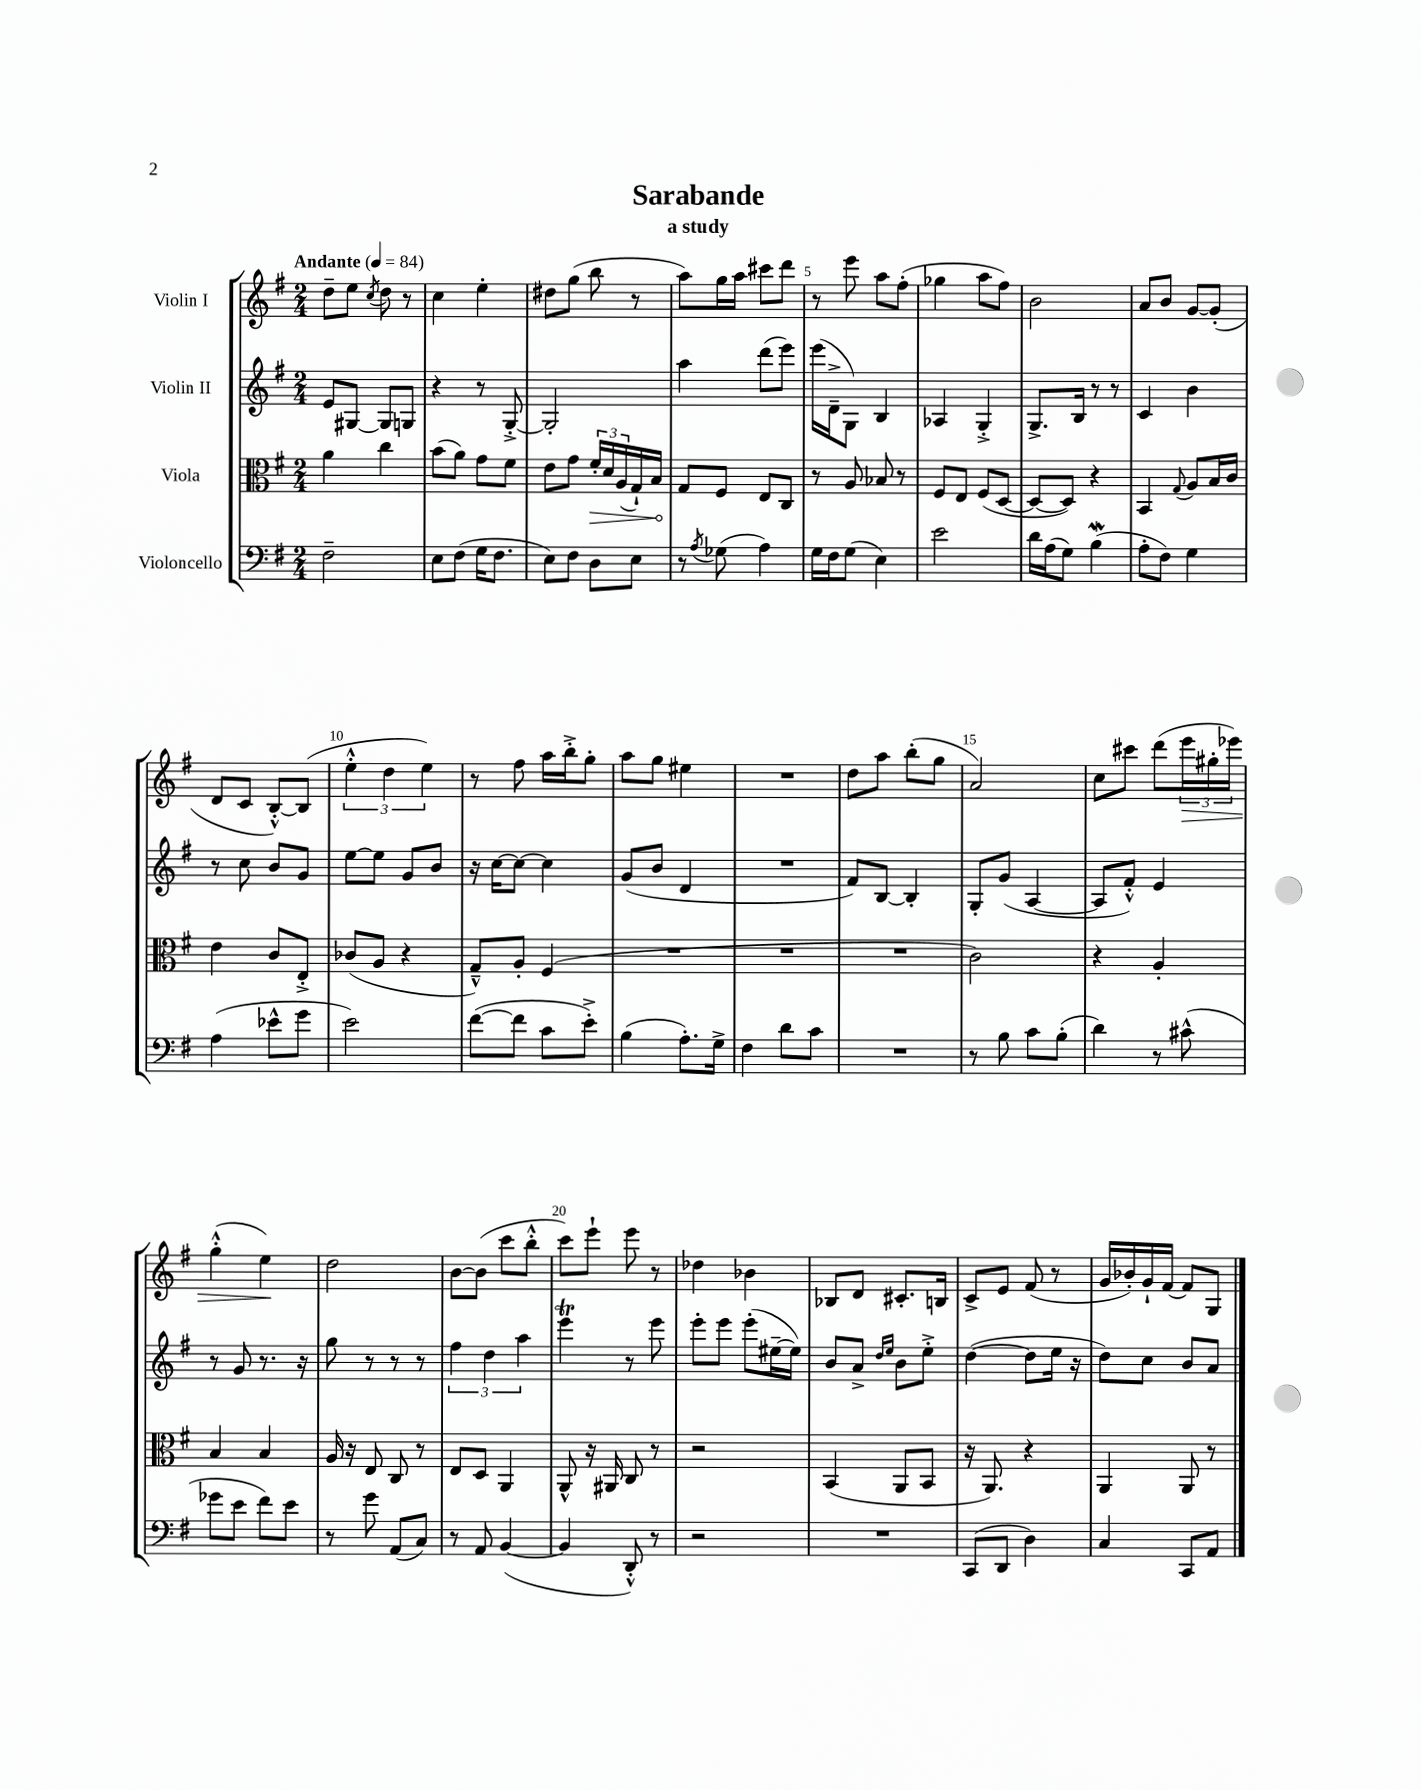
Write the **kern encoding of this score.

**kern	**kern	**kern	**kern
*staff4	*staff3	*staff2	*staff1
*clefF4	*clefC3	*clefG2	*clefG2
*k[f#]	*k[f#]	*k[f#]	*k[f#]
*M2/4	*M2/4	*M2/4	*M2/4
*MM84	*MM84	*MM84	*MM84
2F#~\	4a\	8e/L	8dd~\L
.	.	[8G#/J	8ee\J
.	.	.	8qcc/
.	4cc\	8G#/]L	8dd\
.	.	8G/J	8r
=	=	=	=
8E\L	(8b\L	4r	4cc\
(8F#\J	8a\J)	.	.
16G\LK	8g\L	8r	4ee'\
8.F#\J	.	.	.
.	8f#\J	[8G'^/	.
=	=	=	=
8E\L)	8e\L	2G'/]	8dd#\L
8F#\J	8g\J	.	(8gg\J
8D\L	24f#'/LL	.	8bb\
.	24d/	.	.
.	(24A/	.	.
8E\J	16G`/)	.	8r
.	16B/JJ	.	.
=	=	=	=
8r	8G/L	4aa\	8aa\L)
8qA/	.	.	.
(8G-\	8F#/J	.	16gg\L
.	.	.	16aa\JJ
4A\)	8E/L	(8ddd\L	8ccc#\L
.	8C/J	8eee\J)	8ddd\J
=	=	=	=
16G\LL	8r	(16eee\LL	8r
16F#\J	.	16d~^\J	.
(8G\J	8A/	8G\J)	8eee\
4E\)	8B-/	4B/	8aa\L
.	8r	.	(8ff#'\J
=	=	=	=
2e\	8F#/L	4A-/	4gg-\
.	8E/J	.	.
.	(8F#/L	4G'^/	8aa\L
.	[8D/J	.	8ff#\J)
=	=	=	=
16d\LL	8D/_L	8.G^/L	2b\
(16A\J	.	.	.
8G\J)	8D/]J)	.	.
.	.	16B/Jk	.
(4B\	4r	8r	.
.	.	8r	.
=	=	=	=
8A'\L	4BB/	4c/	8a/L
8F#\J)	.	.	8b/J
.	8qqG/	.	.
4G\	8A/L	4b\	[8g/L
.	16B/L	.	(8g'/]J
.	16c/JJ	.	.
=	=	=	=
(4A\	4e\	8r	8d/L
.	.	8cc\	8c/J
8e-^^\L	8c/L	8b/L	[8B'^^/L)
8g\J	8E'^/J	8g/J	(8B/]J
=	=	=	=
2e\)	(8c-/L	[8ee\L	6ee'^^\
.	8A/J	8ee\]J	.
.	.	.	6dd\
.	4r	8g/L	.
.	.	.	6ee\)
.	.	8b/J	.
=	=	=	=
([8f#\L	8G~^^/L)	16r	8r
.	.	[16cc\LK	.
8f#\]J	8A'/J	8cc\_J	8ff#\
8c\L	(4F#/	4cc\]	16aa\LL
.	.	.	16bb'^\J
8e'^\J)	.	.	8gg'\J
=	=	=	=
(4B\	2r	(8g/L	8aa\L
.	.	8b/J	8gg\J
8.A'\L)	.	4d/	4ee#\
16G^\Jk	.	.	.
=	=	=	=
4F#\	2r	2r	2r
8d\L	.	.	.
8c\J	.	.	.
=	=	=	=
2r	2r	8f#/L)	8dd\L
.	.	[8B/J	8aa\J
.	.	4B'/]	(8bb'\L
.	.	.	8gg\J
=	=	=	=
8r	2c\)	8G'/L	2a/)
8B\	.	(8g/J	.
8c\L	.	[4A/	.
(8B'\J	.	.	.
=	=	=	=
4d\)	4r	8A/]L	8cc\L
.	.	8f#'^^/J)	8ccc#\J
8r	4A'/	4e/	(8ddd\L
(8c#^^\	.	.	24eee\L
.	.	.	24gg#'\
.	.	.	24eee-\JJ)
=	=	=	=
8g-\L	4B/	8r	(4gg'^^\
8e\J	.	8g/	.
8f#\L)	4B/	8.r	4ee\)
8e\J	.	.	.
.	.	16r	.
=	=	=	=
8r	16A/	8gg\	2dd\
.	16r	.	.
8g\	8E/	8r	.
(8AA/L	8C/	8r	.
8C/J)	8r	8r	.
=	=	=	=
8r	8E/L	6ff#\	[8b\L
8AA/	8D/J	.	(8b\]J
.	.	6dd\	.
([4BB/	4AA/	.	8ccc\L
.	.	6aa\	.
.	.	.	8bb'^^\J
=	=	=	=
4BB/]	8AA^^/	4eee\	8ccc\L)
.	16r	.	8eee`\J
.	16AA#/	.	.
8DD'^^/)	8C/	8r	8eee\
8r	8r	8eee\	8r
=	=	=	=
2r	2r	8eee'\L	4dd-\
.	.	8eee\J	.
.	.	(8eee'\L	4b-\
.	.	[16ee#~\L	.
.	.	16ee#\]JJ)	.
=	=	=	=
2r	(4BB/	8b/L	8B-/L
.	.	8a^/J	8d/J
.	.	16qqdd/LL	.
.	.	16qqee/JJ	.
.	8AA/L	8b\L	8.c#'/L
.	8BB/J	8ee'^\J	.
.	.	.	16B/Jk
=	=	=	=
(8CC/L	16r	([4dd\	8c^/L
.	8.AA/)	.	.
8DD/J	.	.	8e/J
4D\)	4r	8dd\]L	(8f#/
.	.	16ee\Jk	8r
.	.	16r	.
=	=	=	=
4C/	4AA/	8dd\L)	16g/LL
.	.	.	16b-'/)
.	.	8cc\J	16g`/
.	.	.	[16f#/JJ
8CC/L	8AA/	8b/L	8f#/]L
8AA/J	8r	8a/J	8G/J
==	==	==	==
*-	*-	*-	*-
